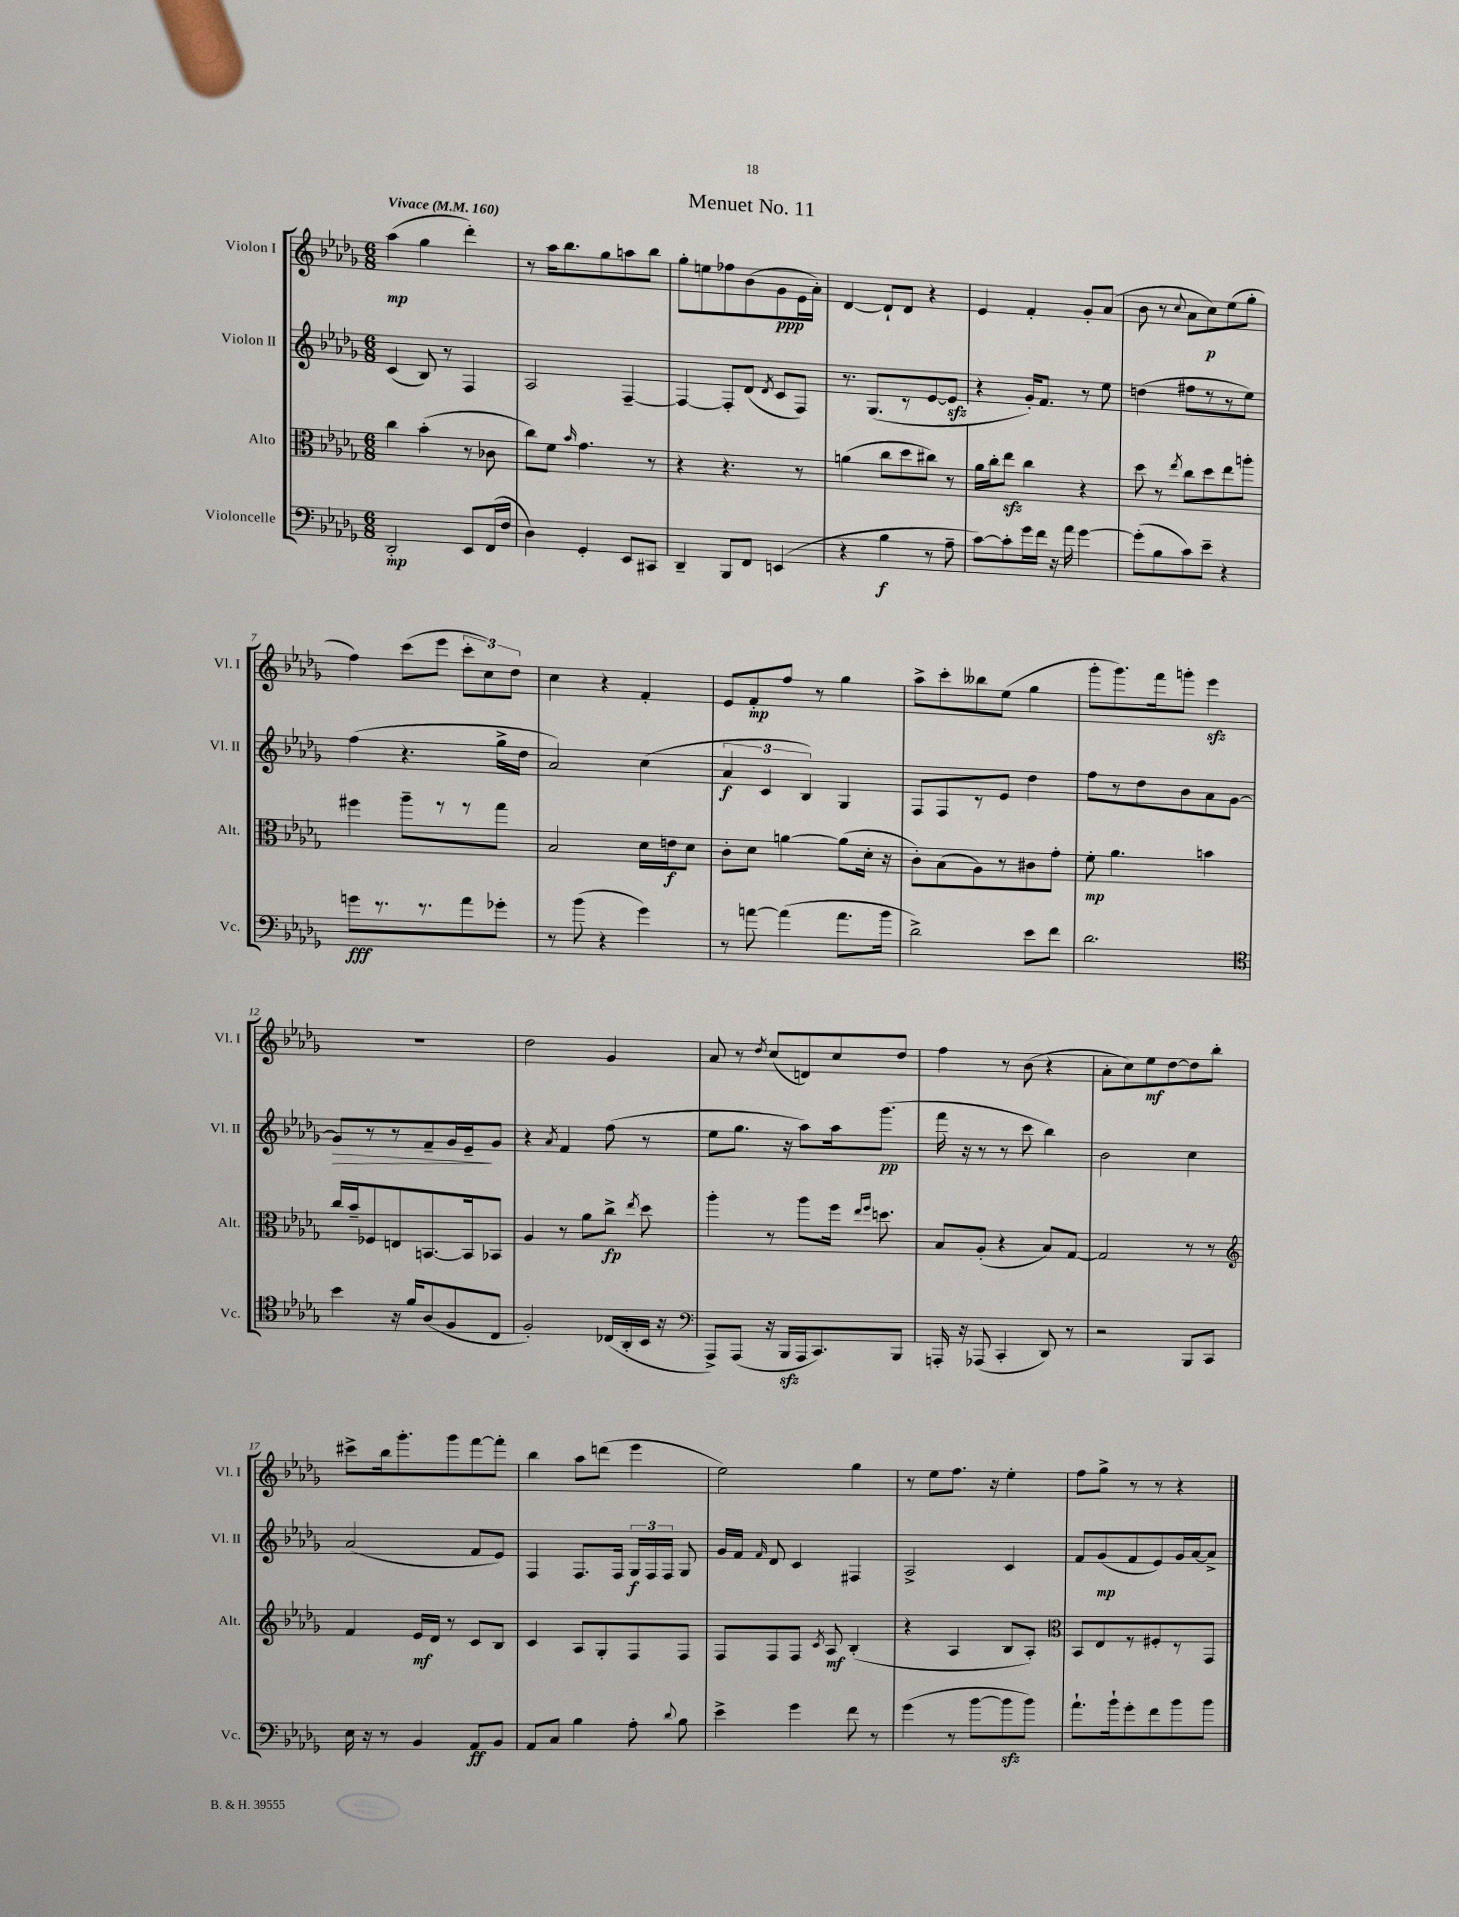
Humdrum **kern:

**kern	**kern	**kern	**kern
*staff4	*staff3	*staff2	*staff1
*clefF4	*clefC3	*clefG2	*clefG2
*k[b-e-a-d-g-]	*k[b-e-a-d-g-]	*k[b-e-a-d-g-]	*k[b-e-a-d-g-]
*M6/8	*M6/8	*M6/8	*M6/8
*MM160	*MM160	*MM160	*MM160
2DD-'	4cc	(4c	(4aa-
.	(4b-'	8B-)	4gg-
.	.	8r	.
8EE-	8r	4F	4ddd-')
(16FF	8c-	.	.
16F	.	.	.
=	=	=	=
4D-)	8cc)	2A-	8r
.	8f	.	16aa-
.	.	.	8.bb-
.	16qqb-	.	.
4GG-'	4.g-	.	.
.	.	.	8gg-
8EE-	.	[4F~	8aa
8CC#	8r	.	8bb-
=	=	=	=
4DD-~	4r	4F_	8gg-'
.	.	.	8ee
8BBB-	4.r	8F']	8ff-
8FF	.	(8d-	(8b-
.	.	8qd-	.
(4EE	.	8c	8g-
.	8r	8F)	16e-
.	.	.	16a-')
=	=	=	=
4r	(4a	8.r	[4d-
.	.	(8.G-	.
4B-	8cc	.	8d-`]
.	8dd-	8r	8d-
8r	8cc#)	[8e-	4r
8A-~	8r	8e-]	.
=	=	=	=
[8c)	16a-	4r	4e-
.	16cc'	.	.
8c']	8ee-	.	.
16g-	4cc	16g-')	4f'
16f	.	8.f	.
16r	.	.	.
16a-	.	.	.
[4g-	4r	8r	8g-'
.	.	8ee-	(8a-
=	=	=	=
(8g-']	8dd-	(4dd	8b-
8B-	8r	.	8r
.	8qee-	.	8qqcc
8c)	8cc	8ff#	8a-
8e-~	8dd-	8r	8cc)
4r	8ee-	8r	(8ee-
.	8aa'	8ee-)	8gg-'
=	=	=	=
8g	4ff#	(4ff	4ff)
8.r	.	.	.
.	8aa-~	4.r	(8ccc
8.r	.	.	.
.	8r	.	8eee-
8a-	8r	.	12ccc'
.	.	.	12cc)
8g-'	8gg-	16gg-^	.
.	.	.	12dd-
.	.	16dd-	.
=	=	=	=
8r	2B-	2a-)	4cc
(8b-	.	.	.
4r	.	.	4r
4g-)	16d-	(4cc	4f'
.	16e	.	.
.	8d-	.	.
=	=	=	=
8r	8c'	6a-	8e-
[8a	8d-	.	8f'
.	.	6c	.
(4a]	[4a	.	8ff
.	.	6B-)	.
.	.	.	8r
8.a	(8a]	4G-	4gg-
.	16d-'	.	.
16b-	16r	.	.
=	=	=	=
2d-^)	8c')	8F	8aa-^
.	(8B-	8F	8ccc'
.	8A-)	8r	8bb--
.	8r	8e-	(8ee-
8e-	8c#	4dd-	4gg-
8f	8g-'	.	.
=	=	=	=
2.d-	8f'	8ff	8ggg-'
.	4.a-	8r	8.ggg-)
.	.	8dd-	.
.	.	.	16fff
.	.	8b-	8ggg'
.	4b	8a-	4eee-
.	.	[8g-	.
=	=	=	=
*clefC4	*	*	*
4b-	16cc	8g-]	2.r
.	16b-~	.	.
.	8F-	8r	.
16r	8E	8r	.
16f	.	.	.
(8A-	[8.BB	8f~	.
8F	.	16g-	.
.	16BB]	16e-~	.
8C	8BB-	8g-	.
=	=	=	=
2F')	4A-	4r	2dd-
.	.	8qa-	.
.	8r	4f	.
.	8a-	.	.
(16C-	8cc^	(8ff	4g-
16AA-'	.	.	.
.	8qee-	.	.
16BB-	8dd-	8r	.
16r	.	.	.
=	=	=	=
*clefF4	*	*	*
8AAA-^)	4aa-'	8ee-	8a-
(8AAA-	.	8.gg-	8r
.	.	.	8qdd-
16r	8r	.	(8cc
16BBB-	.	16r	.
16AAA-	8aa-	8aa-)	8d)
8.CC)	.	.	.
.	16ff	16aa-	8cc
.	16qqee-	.	.
.	16qqff	.	.
.	8.dd	(8.ggg-	.
8BBB-	.	.	8dd-
=	=	=	=
16AAA'	8B-	16fff	4ff
16r	.	16r	.
(8AAA-	(8A-'	8r	.
4CC'	4r	8r	8r
.	.	8ccc	(8b-
8DD-)	8B-)	4bb-)	4r
8r	[8G-	.	.
=	=	=	=
2r	2G-]	2b-	8a-'
.	.	.	8cc)
.	.	.	8ee-
.	.	.	[8dd-
8BBB-	8r	4cc	8dd-]
8CC	8r	.	8bb-'
=	=	=	=
*	*clefG2	*	*
16E-	4f	(2a-	8ccc#^
16r	.	.	.
8r	.	.	16bb-
.	.	.	8.ggg-'
4BB-	16e-	.	.
.	16d-	.	.
.	8r	.	8ggg-
8AA-	8c	8f	[8fff
8BB-	8B-	8e-)	8fff']
=	=	=	=
8AA-	4c	4F	4bb-
8C	.	.	.
4B-	8A-	8.F	8aa-
.	8G-'	.	(8ddd
.	.	16F	.
8A-'	8F	24G-	4eee-
.	.	24F	.
.	.	24F	.
8qqd-	.	.	.
8B-	8F	8G-	.
=	=	=	=
4e-^	8F	16g-	2ee-)
.	.	16f	.
.	.	16qqf	.
.	8F	8d-	.
4g-	8F	4c	.
.	8qc	.	.
.	8A-	.	.
8f	(4B-'	4F#	4gg-
8r	.	.	.
=	=	=	=
(4g-	4r	2A-^	8r
.	.	.	8ee-
8r	4A-	.	8.ff
[8b-	.	.	.
.	.	.	16r
8b-]	8B-	4c	4ee-'
8b-)	8A-')	.	.
=	=	=	=
*	*clefC3	*	*
8.a-`	8BB-	8f	8ff
.	8E-	(8g-	8gg-^
16b-`	.	.	.
8g-'	8r	8f	8r
8f	8F#'	8e-)	8r
8b-	8r	16g-	4r
.	.	[16a-	.
8b-	8GG-	8a-^]	.
==	==	==	==
*-	*-	*-	*-
